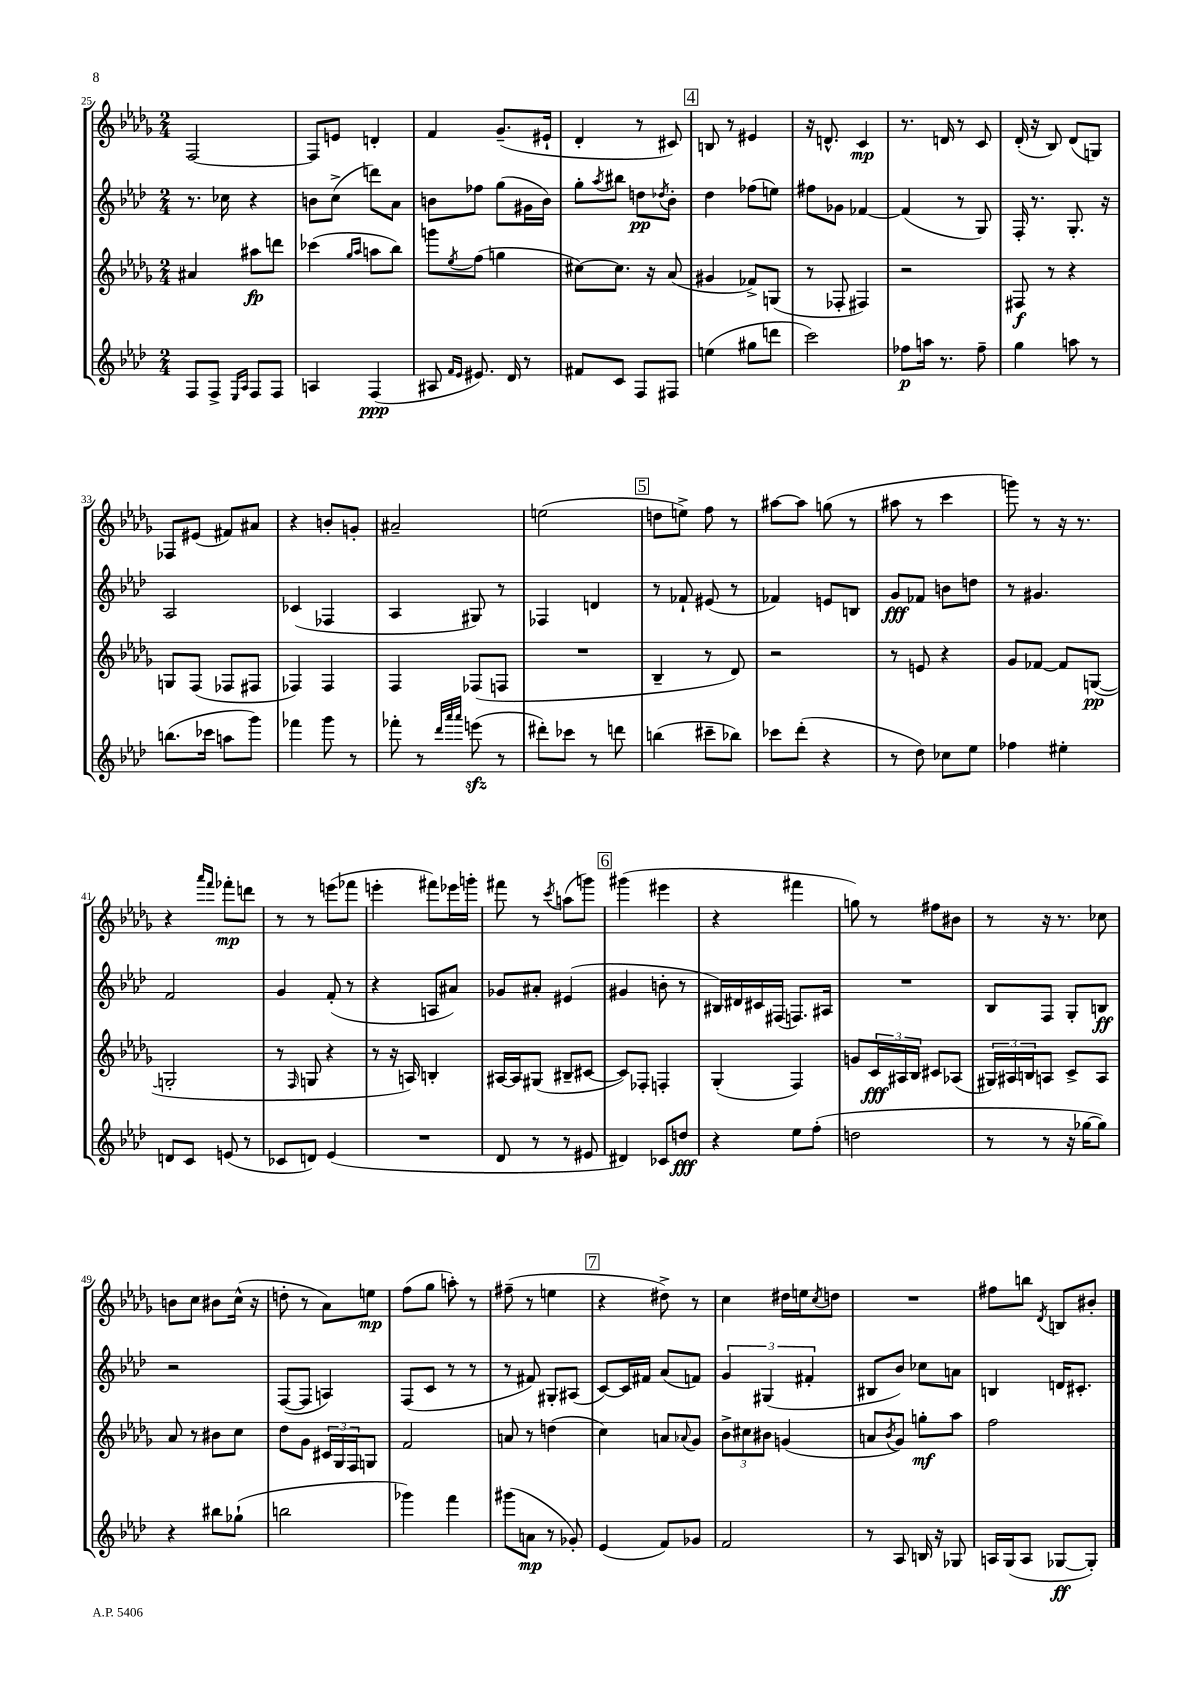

**kern	**kern	**kern	**kern
*staff4	*staff3	*staff2	*staff1
*clefG2	*clefG2	*clefG2	*clefG2
*k[b-e-a-d-]	*k[b-e-a-d-g-]	*k[b-e-a-d-]	*k[b-e-a-d-g-]
*M2/4	*M2/4	*M2/4	*M2/4
8F	4a#	8.r	[2F
8F^	.	.	.
.	.	16cc-	.
16qqE-	.	.	.
16qqA-	.	.	.
8F	8aa#	4r	.
8F	8ddd	.	.
=	=	=	=
4A	(4ccc-	8b	8F]
.	.	(8cc^	8e
.	16qqgg-	.	.
.	16qqaa-	.	.
(4F	8aa	8ddd)	4d'
.	8bb-)	8a-	.
=	=	=	=
8A#	8ggg	8b	4f
16qqf	.	.	.
16qqe-	8qee-	.	.
8.e#)	(8ff	8ff-	.
.	4gg	(8gg	(8.g-~
16d-	.	.	.
8r	.	16g#	.
.	.	16b)	16e#`
=	=	=	=
8f#	[8cc#)	8gg'	4d-'
.	.	8qaa-	.
8c	8.cc#]	8bb#	.
8F	.	8dd	8r
.	16r	.	.
.	.	8qdd-	.
8F#	(8a-	8b-'	8c#)
=	=	=	=
(4ee	4g#	4dd-	8B
.	.	.	8r
8gg#	8f-^)	(8ff-	4e#
8ddd	(8G	8ee)	.
=	=	=	=
2ccc)	8r	8ff#	16r
.	.	.	8.d^^
.	8F-'	8g-	.
.	4F#)	[4f-	4c
=	=	=	=
8ff-	2r	(4f-]	8.r
16aa	.	.	.
8.r	.	.	16d
.	.	8r	8r
8ff-~	.	8G)	8c
=	=	=	=
4gg	8F#	16F'	(16d-'
.	.	8.r	16r
.	8r	.	8B-)
8aa	4r	8.G'	(8d-
8r	.	.	8G)
.	.	16r	.
=	=	=	=
(8.bb	8G	2A-	8F-
.	(8F	.	(8e#
16ccc-	.	.	.
8aa	8F-	.	8f#)
8ggg)	8F#	.	8a#
=	=	=	=
4fff-	4F-)	(4c-	4r
8ggg	4F-	4F-	8b'
8r	.	.	8g'
=	=	=	=
8fff-'	4F	4A-	2a#~
8r	.	.	.
32qqddd-	.	.	.
32qqaaa-	.	.	.
32qqaaa-	.	.	.
(8eee	(8F-	8G#)	.
8r	8F	8r	.
=	=	=	=
8ddd#')	2r	4F-	(2ee
8ccc-	.	.	.
8r	.	4d	.
8ddd	.	.	.
=	=	=	=
(4bb	4B-~	8r	8dd
.	.	8f-`	8ee^)
8ccc#~	8r	(8e#	8ff
8bb-)	8d-)	8r	8r
=	=	=	=
8ccc-	2r	4f-)	[8aa#
(8ddd-'	.	.	8aa#]
4r	.	8e	(8gg
.	.	8B	8r
=	=	=	=
8r	8r	8g	8aa#
8dd-)	8e	8f-	8r
8cc-	4r	8b	4ccc
8ee-	.	8dd	.
=	=	=	=
4ff-	8g-	8r	8ggg)
.	[8f-	4.g#	8r
4ee#'	8f-]	.	16r
.	.	.	8.r
.	([8G	.	.
=	=	=	=
8d	2G']	2f	4r
8c	.	.	.
.	.	.	16qqaaa-
.	.	.	16qqfff
(8e	.	.	8fff-'
8r	.	.	8ddd
=	=	=	=
8c-	8r	4g	8r
.	16qqF	.	.
8d)	8G	.	8r
(4e-	4r	(8f'	(8eee
.	.	8r	8fff-
=	=	=	=
2r	8r	4r	4eee'
.	16r	.	.
.	16A)	.	.
.	4B'	8A	8fff#)
.	.	8a#)	16eee-
.	.	.	16ggg'
=	=	=	=
8d-	[16A#	8g-	8fff#
.	16A#]	.	.
8r	(8G#	8a#'	8r
.	.	.	8qccc
8r	8B#~	(4e#	(8aa
8e#	[8c#	.	8ggg)
=	=	=	=
4d#)	8c#])	4g#	(4ggg#
.	8F-'	.	.
8c-	4F'	8b'	4eee#
8dd	.	8r	.
=	=	=	=
4r	(4G-'	16B#)	4r
.	.	16d#	.
.	.	16c#	.
.	.	(16F#	.
8ee-	4F)	8.F)	4fff#
(8ff'	.	.	.
.	.	16A#	.
=	=	=	=
2dd	8g	2r	8gg)
.	24c	.	8r
.	24A#	.	.
.	24B-	.	.
.	8c#	.	8ff#
.	(8A-	.	8b#
=	=	=	=
8r	24G#)	8B-	8r
.	24A#	.	.
.	24B	.	.
8r	8A	8F	16r
.	.	.	8.r
16r	8c^	8G'	.
[16gg-	.	.	.
8gg-])	8A	8B	8cc-
=	=	=	=
4r	8a-	2r	8b
.	8r	.	8cc
8bb#	8b#	.	8b#
(8gg-`	8cc	.	(16cc^^
.	.	.	16r
=	=	=	=
2bb	8dd-	([8F	8dd'
.	8g-	8F]	8r
.	24c#	4A)	8a-)
.	24G-	.	.
.	24F	.	.
.	8G	.	8ee
=	=	=	=
4ggg-)	2f	(8F	(8ff
.	.	8c	8gg-
4fff	.	8r	8aa')
.	.	8r	8r
=	=	=	=
(8ggg#	8a	8r	(8ff#~
8a	8r	8f#)	8r
8r	(4dd	8G#'	4ee
8g-')	.	(8A#	.
=	=	=	=
(4e-	4cc)	[8c)	4r
.	.	16c]	.
.	.	16f#	.
8f)	8a	(8a-	8dd#^)
.	8qqa-	.	.
8g-	8g-	8f)	8r
=	=	=	=
2f	12b-^	6g	4cc
.	12cc#	.	.
.	12b#	(6G#	.
.	(4g	.	16dd#
.	.	.	16ee
.	.	6f#'	.
.	.	.	8qcc
.	.	.	8dd
=	=	=	=
8r	8a	8B#	2r
.	8qb-	.	.
8A-	8g-)	8b-)	.
16B	8gg'	8cc-	.
16r	.	.	.
8G-	8aa-	8a	.
=	=	=	=
16A	2ff	4B	8ff#
(16G	.	.	.
8A	.	.	8bb
.	.	.	8qd-
[8G-	.	16d	8B
.	.	8.c#'	.
8G-'])	.	.	8b#'
==	==	==	==
*-	*-	*-	*-
